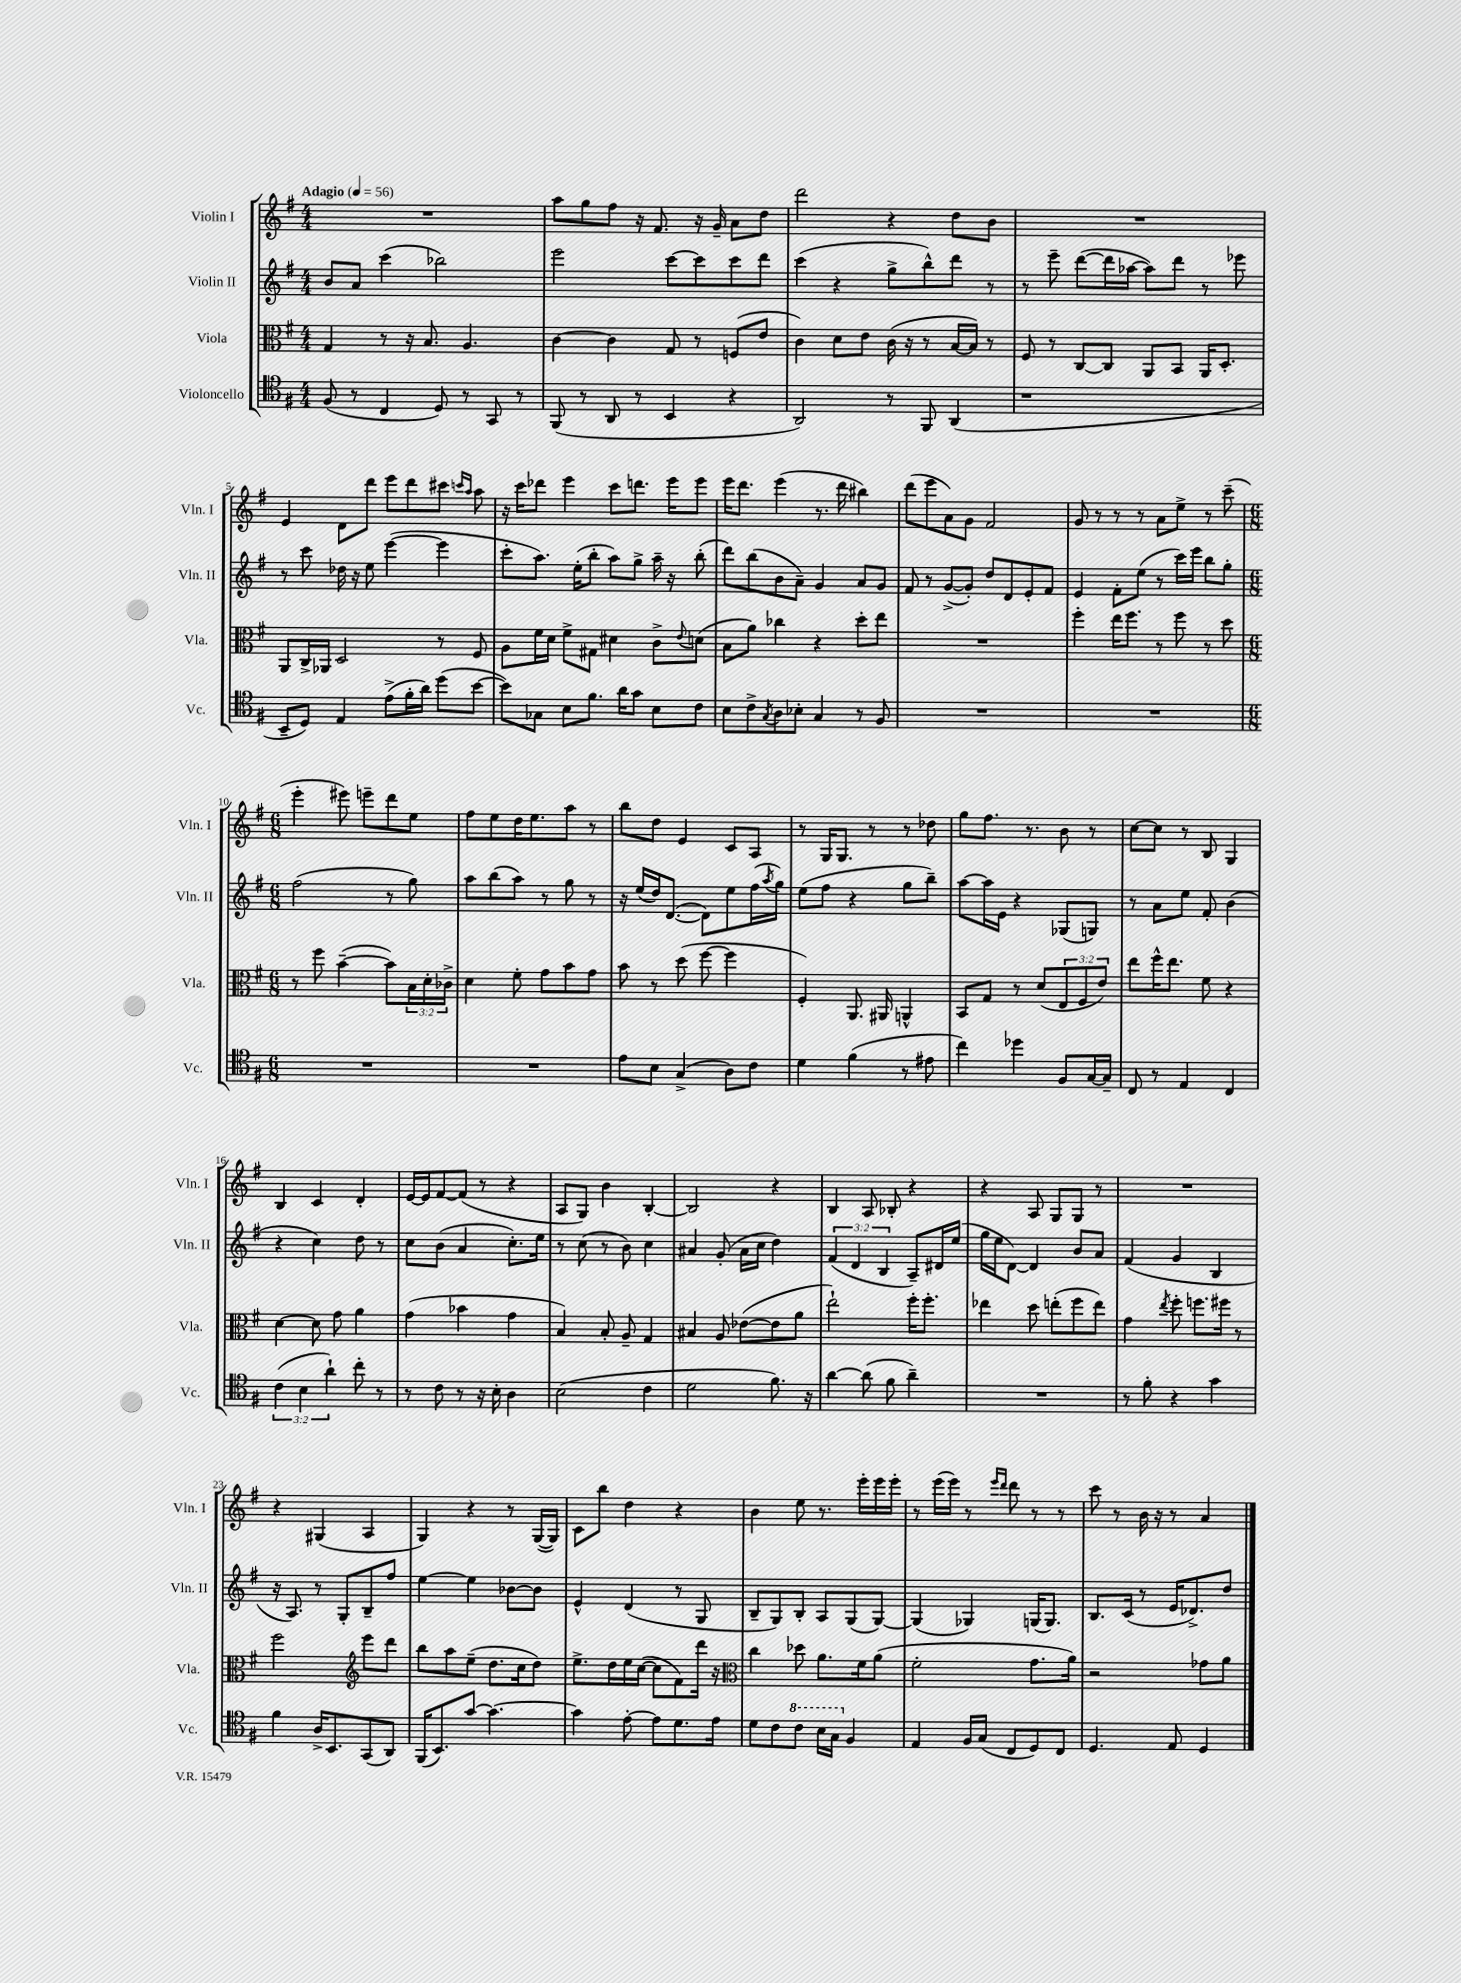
<<
\new StaffGroup <<
\new Staff = "s0" \with { instrumentName = "Violin I" shortInstrumentName = "Vln. I" } {
    \clef treble \key g \major \numericTimeSignature \time 4/4 \tempo "Adagio" 4 = 56
    R1 |
    a''8 g''8 fis''8 r16 fis'8. r16 g'16-- a'8 d''8 |
    d'''2 r4 d''8 b'8 |
    R1 |
    e'4 d'8 d'''8 e'''8 d'''8 cis'''8 \grace { c'''16 a''16 } a''8 |
    r16 c'''16 des'''8 e'''4 c'''8 d'''8. e'''16 e'''8 |
    e'''16 d'''8. e'''4( r8. d'''16 bis''4) |
    d'''8( e'''8 a'8) g'8 fis'2 |
    g'8 r8 r8 r8 a'8 e''8-> r8 c'''8--( |
    \numericTimeSignature \time 6/8 e'''4-. eis'''8) e'''8-- d'''8 e''8 |
    fis''8 e''8 d''16 e''8. a''8 r8 |
    b''8 d''8 e'4 c'8 a8 |
    r8 g16 g8. r8 r8 des''8 |
    g''8 fis''8. r8. b'8 r8 |
    c''8~ c''8 r8 b8 g4 |
    b4 c'4 d'4-. |
    e'16~ e'16 fis'8~ fis'8( r8 r4 |
    a8 g8) b'4 b4~-. |
    b2 r4 |
    b4 a8 bes8-. r4 |
    r4 a8 g8 g8 r8 |
    R2. |
    r4 gis4( a4 |
    g4) r4 r8 g16~( g16) |
    c'8 b''8 d''4 r4 |
    b'4 e''8 r8. e'''16-. e'''16 e'''16-. |
    r8 e'''16( e'''16) r8 \grace { e'''16 d'''16 } d'''8 r8 r8 |
    c'''8 r8 b'16 r16 r8 a'4 \bar "|." |
}
\new Staff = "s1" \with { instrumentName = "Violin II" shortInstrumentName = "Vln. II" } {
    \clef treble \key g \major \numericTimeSignature \time 4/4 \override Staff.TupletNumber.text = #tuplet-number::calc-fraction-text
    b'8 a'8 c'''4( bes''2) |
    e'''2 c'''8~ c'''8 c'''8 d'''8 |
    c'''4( r4 g''8-> b''8-^) d'''8 r8 |
    r8 e'''8-- d'''8~( d'''16 aes''16~ aes''8) d'''8 r8 ees'''8 |
    r8 c'''8 des''16 r16 e''8 e'''4~( e'''4 |
    c'''8-. a''8.) e''16-.( b''8-. a''8) g''8-> a''16-- r16 b''8-.( |
    d'''8) b''8( b'8 a'8--) g'4 a'8 g'8 |
    fis'8 r8 g'8~->( g'8-.) d''8 d'8 e'8-. fis'8 |
    e'4 fis'8-. e''8( r8 c'''16) e'''16 b''8 g''8-. |
    \numericTimeSignature \time 6/8 fis''2( r8 g''8) |
    a''8 b''8( a''8) r8 g''8 r8 |
    r16 e''16( d''16) d'8.~( d'8) e''8 fis''16( \acciaccatura { a''8 } g''16) |
    e''8( fis''8 r4 g''8 b''8--) |
    a''8~ a''16 e'16 r4 ges8( g8) |
    r8 a'8 e''8 fis'8-. b'4( |
    r4 c''4) d''8 r8 |
    c''8 b'8( a'4 c''8.-.) e''16 |
    r8 c''8( r8 b'8) c''4 |
    ais'4 g'8-.( ais'16 c''16 d''4) |
    \tuplet 3/2 { fis'4( d'4 b4 } a8--) dis'16 e''16( |
    g''16 e''16 d'8~) d'4 b'8 a'8 |
    fis'4( g'4 b4 |
    r16 a8.) r8 g8-. b8-- fis''8 |
    e''4~ e''4 bes'8~ bes'8 |
    e'4-^ d'4( r8 g8 |
    b8-- g8) b8-. a8 g8( g8~) |
    g4( ges4) g16( g8.) |
    b8. c'16( r8 e'16 des'8.->) d''8 \bar "|." |
}
\new Staff = "s2" \with { instrumentName = "Viola" shortInstrumentName = "Vla." } {
    \clef alto \key g \major \numericTimeSignature \time 4/4 \override Staff.TupletNumber.text = #tuplet-number::calc-fraction-text
    g4 r8 r16 b8. a4. |
    c'4~ c'4 g8 r8 f8( e'8 |
    c'4) d'8 e'8 c'16( r16 r8 b16~ b16) r8 |
    fis8 r8 c8~ c8 a,8 b,8 a,16 d8.-. |
    a,8 c16-> aes,16 d2 r8 fis8 |
    a8 fis'16 d'16 fis'8-> gis8 dis'4 c'8-> \appoggiatura { e'8 } d'8( |
    b8 a'8) ces''4 r4 d''8-. e''8 |
    R1 |
    fis''4-. e''16 fis''8. r8 fis''8 r8 d''8 |
    \numericTimeSignature \time 6/8 r8 fis''8 b'4~--( b'8) \tuplet 3/2 { b16 d'16-. ces'16-> } |
    d'4 fis'8-. g'8 b'8 g'8 |
    b'8 r8 d''8( fis''8~ fis''4 |
    fis4-.) a,8. ais,16 a,4-^ |
    b,8 g8 r8 d'8( \tuplet 3/2 { e8 fis8 e'8) } |
    e''8 fis''16-^ e''8. fis'8 r4 |
    d'4~ d'8 g'8 a'4 |
    g'4( bes'4 g'4 |
    b4) b8-. a8-- g4 |
    bis4 a8 ees'8~( ees'8 a'8 |
    e''2-!) fis''16-. fis''8.-. |
    ees''4 d''8 e''8-.( fis''8 e''8) |
    g'4 \acciaccatura { e''8 } fis''8-. f''8. fis''16 r8 |
    fis''2 \clef treble e'''8 d'''8 |
    b''8 a''8 e''8--( d''8. c''16 d''8) |
    e''8.-> d''16 e''16 c''16~( c''8 fis'8) d'''16 r16 |
    \clef alto c''4 des''8 a'8. fis'16 a'8( |
    fis'2-. g'8. a'16) |
    r2 ges'8 a'8 \bar "|." |
}
\new Staff = "s3" \with { instrumentName = "Violoncello" shortInstrumentName = "Vc." } {
    \clef tenor \key g \major \numericTimeSignature \time 4/4 \override Staff.TupletNumber.text = #tuplet-number::calc-fraction-text
    fis8( r8 c4 d8) r8 g,8 r8 |
    fis,8( r8 a,8 r8 b,4 r4 |
    a,2) r8 fis,8 a,4( |
    r1 |
    b,8-- d8) e4 e'8->( fis'16-. a'16) d''8( b'8~ |
    b'8) ges8 b8 fis'8. a'16 g'8 b8 c'8 |
    b8 c'8-> \acciaccatura { g8 } a8 bes8-. g4 r8 fis8 |
    R1 |
    R1 |
    \numericTimeSignature \time 6/8 R2. |
    R2. |
    e'8 b8 g4->( a8) c'8 |
    d'4 fis'4( r8 eis'8 |
    c''4) des''4 fis8 g16~ g16-- |
    c8 r8 e4 c4 |
    \tuplet 3/2 { c'4( b4 a'4-!) } c''8-. r8 |
    r8 c'8 r8 r16 b16-. a4 |
    b2( c'4 |
    d'2 fis'8.) r16 |
    a'4~ a'8( fis'8 a'4--) |
    R2. |
    r8 fis'8-. r4 g'4 |
    fis'4 a16-> b,8. g,8( a,8) |
    fis,16( b,8.) g'8~ g'4.~ |
    g'4 e'8~-. e'8 d'8. e'16 |
    d'8 c'8 \ottava #1 c''8 b'16 g'16 \ottava #0 fis4 |
    e4 fis16 g16( c8 d8) c8 |
    d4. e8 d4 \bar "|." |
}
>>
>>
